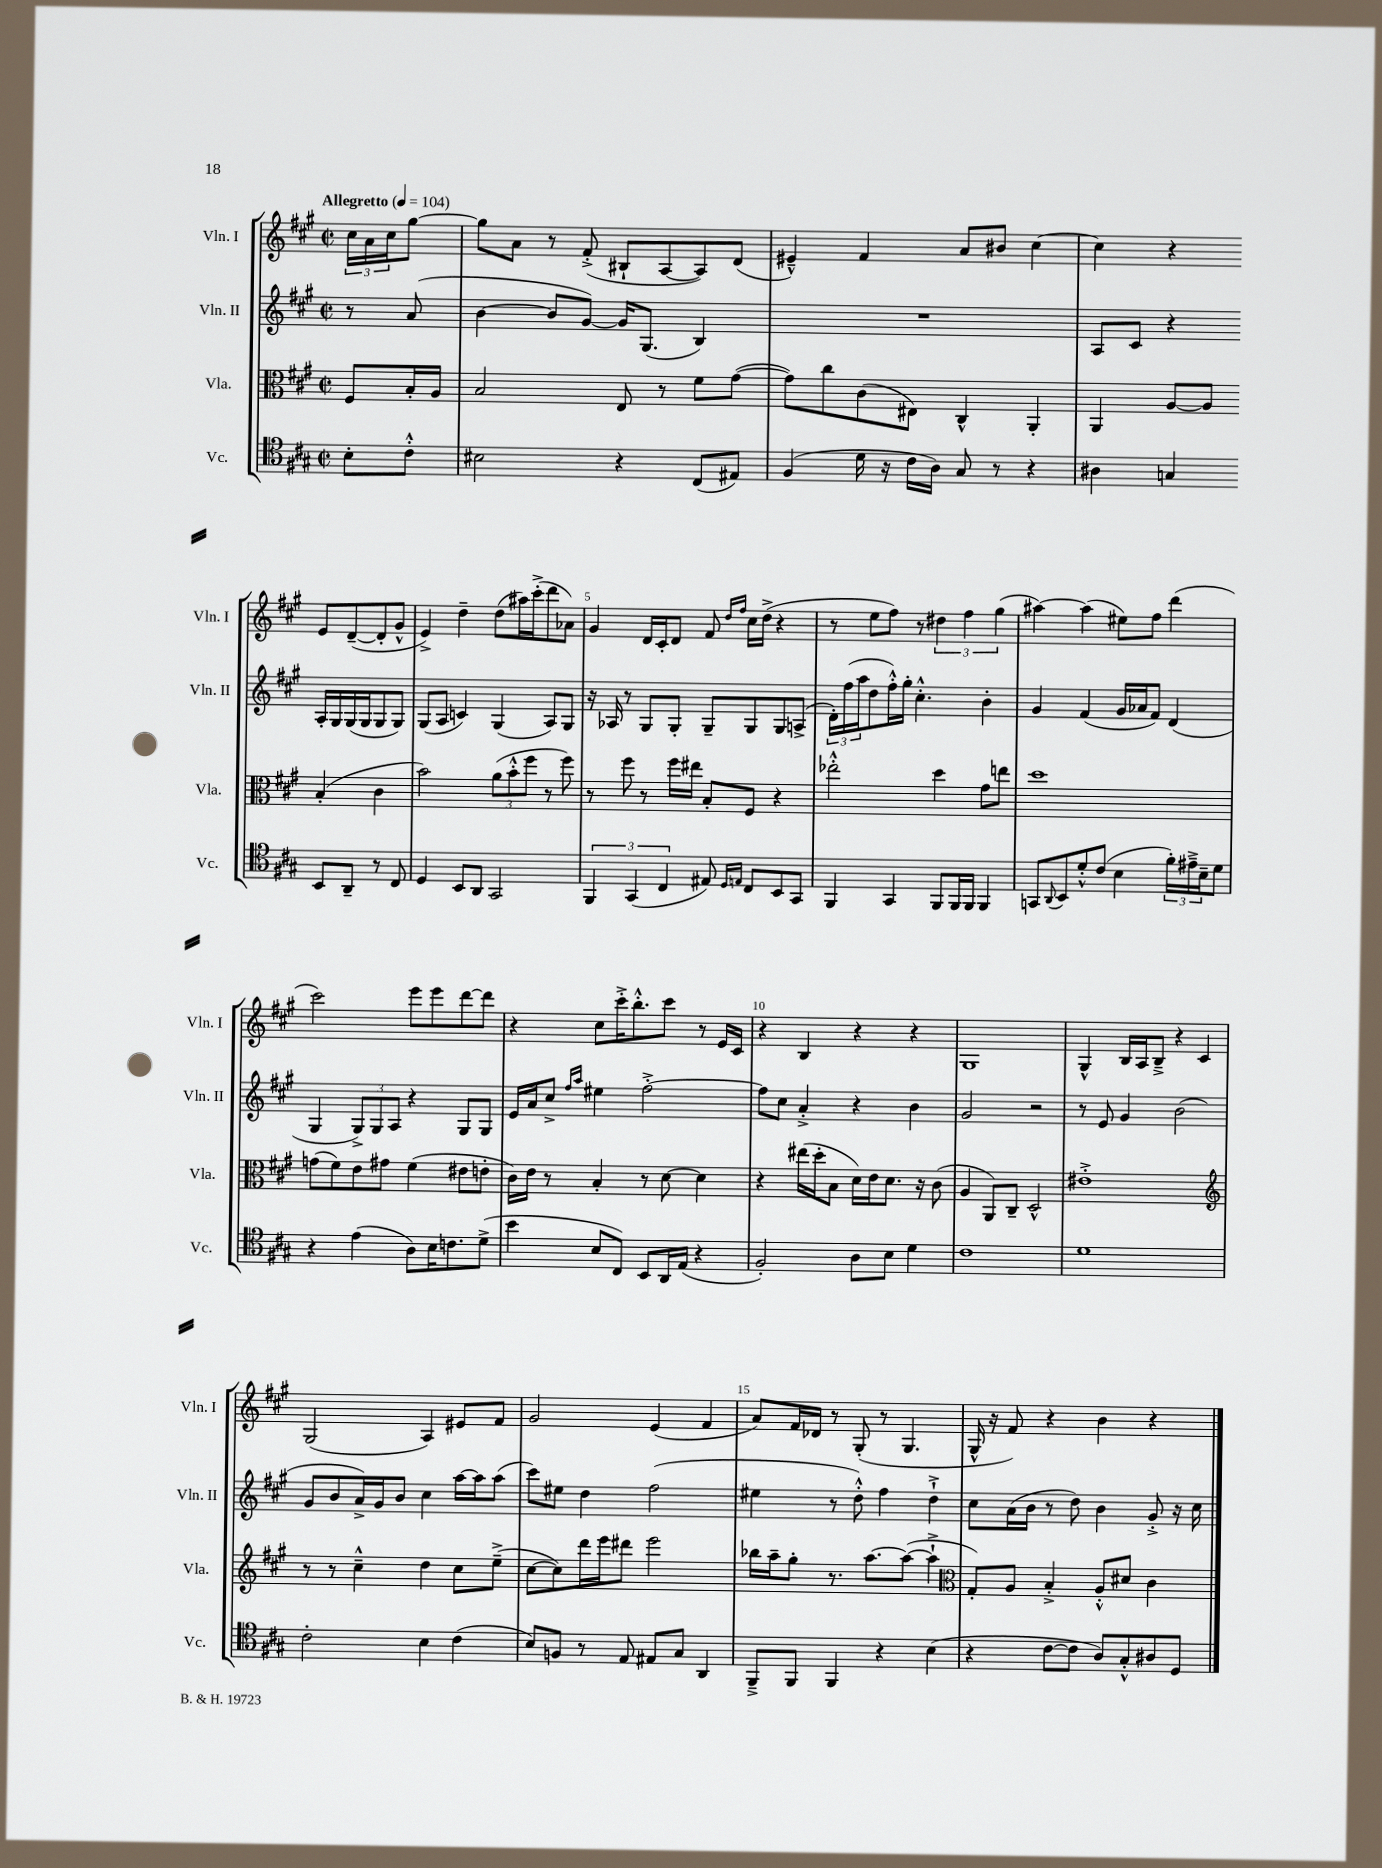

**kern	**kern	**kern	**kern
*part4	*part3	*part2	*part1
*staff4	*staff3	*staff2	*staff1
*I"Vc.	*I"Vla.	*I"Vln. II	*I"Vln. I
*I'Vc.	*I'Vla.	*I'Vln. II	*I'Vln. I
*clefC4	*clefC3	*clefG2	*clefG2
*k[f#c#g#]	*k[f#c#g#]	*k[f#c#g#]	*k[f#c#g#]
*M2/2	*M2/2	*M2/2	*M2/2
*met(c|)	*met(c|)	*met(c|)	*met(c|)
*MM104	*MM104	*MM104	*MM104
=	=	=	=
!	!	!	!LO:TX:a:B:t=Allegretto
8B'\L	8F#/L	8r	24cc#\LL
.	.	.	24a\
.	.	.	24cc#\J
8c#'^^\J	16B'/L	(8a/	[8gg#\J
.	16A/JJ	.	.
=1	=1	=1	=1
2B#X\	2B/	[4b\	8gg#\L]
.	.	.	8a\J
.	.	8b/L]	8r
.	.	[8g#/J)	(8f#'^/
4r	8E/	16g#/KL]	8B#X`/L
.	.	(8.G#/J	.
.	8r	.	[8A/
(8C#/L	8f#\L	4B/)	8A/])
8E#X/J)	([8g#\J	.	(8d/J
=2	=2	=2	=2
(4F#/	8g#\L])	1r	4e#X~^^/)
.	8cc#\	.	.
16d\	(8c#\	.	4f#/
16r	.	.	.
16c#\LL	8E#X\J)	.	.
16A\JJ)	.	.	.
8G#/	4C#^^/	.	8a/L
8r	.	.	8b#X/J
4r	4AA'/	.	[4cc#\
=3	=3	=3	=3
4A#X\	4AA/	8A/L	4cc#\]
.	.	8c#/J	.
4Gn/	[8A/L	4r	4r
.	8A/J]	.	.
8BB/L	(4B'/	16A'/LL	8e/L
.	.	16G#/	.
8AA~/J	.	(16G#/	([8d~/
.	.	16G#/J	.
8r	4c#\	8G#/	8d'/]
8C#/	.	8G#/J)	8g#^^/J
!!LO:LB:g=z
=4	=4	=4	=4
4D/	2b\)	(8G#/L	4e^/)
.	.	8A/J	.
8BB/L	.	4cn/)	4dd~\
8AA/J	.	.	.
2GG#/	(12a\L	(4G#/	(8dd\L
.	12b'^^\	.	.
.	.	.	16aa#X\L)
.	12ff#\J	.	.
.	.	.	(16ccc#'^\J
.	8r	8A/L)	8ddd\
.	8ff#\)	8G#/J	8a-X\J)
=5	=5	=5	=5
6FF#/	8r	16r	4g#/
.	.	16A-X/	.
.	8ff#\	8r	.
(6GG#/	.	.	.
.	8r	8G#/L	16d/LL
.	.	.	16c#'/J
6C#/	.	.	.
.	16ff#\LL	8G#'/J	8d/J
.	16ee#X\JJ	.	.
8E#X/)	8B'/L	8G#~/L	8f#/
16qqD/LL	.	.	16qqdd/LL
16qqEn/JJ	.	.	16qqff#/JJ
8C#/L	8F#/J	8G#/	16cc#\LL
.	.	.	(16dd^\JJ
8BB/	4r	8G#/	4r
8GG#/J	.	(8An^/J	.
=6	=6	=6	=6
4FF#/	2ee-X'^^\	24d'\LL)	8r
.	.	(24ff#\	.
.	.	24aa\J	.
.	.	8dd\	8ee\L
4GG#/	.	16ff#'^^\L)	8ff#\J)
.	.	16gg#'\JJ	.
.	.	4.cc#'^^\	8r
8FF#/L	4dd\	.	6dd#X\
16FF#/L	.	.	.
.	.	.	6ff#\
16FF#/JJ	.	.	.
4FF#/	8g#\L	4b'\	.
.	.	.	(6gg#\
.	8een\J	.	.
=7	=7	=7	=7
8GGn/L	1dd	4g#/	[4aa#X\)
8qqAA/	.	.	.
8BB/	.	.	.
8d'^^/	.	(4f#/	(4aa#\]
(8c#/J	.	.	.
4B\	.	16g#/LL	8ee#X\L)
.	.	16a-X/J	.
.	.	8f#/J)	8ff#\J
24f#'\LL)	.	(4d/	(4ddd\
24e#X~^\	.	.	.
24B~\J	.	.	.
8d\J	.	.	.
!!LO:LB:g=z
=8	=8	=8	=8
4r	(8gn\L	4G#/	2ccc#\)
.	8f#\)	.	.
(4e\	8e\	12G#^/L)	.
.	.	12G#/	.
.	8g#X\J	.	.
.	.	12A/J	.
8A\L)	(4f#\	4r	8eee\L
16B\K	.	.	8eee\
8.cn\	.	.	.
.	8e#X\L	8G#/L	[8ddd\
(8d^\J	8en'\J	8G#/J	8ddd\J]
=9	=9	=9	=9
4b\	16c#\LL)	16e/LL	4r
.	16e\JJ	16a/J	.
.	8r	8cc#^/J	.
.	.	16qqff#/LL	.
.	.	16qqaa/JJ	.
8B/L	4B'/	4ee#X\	8cc#\L
8C#/J)	.	.	16ccc#'^\K
.	.	.	8.bb'^^\
8BB/L	8r	[2ff#'^\	.
16AA/L	[8d\	.	8ccc#\J
(16E/JJ	.	.	.
4r	4d\]	.	8r
.	.	.	16e/LL
.	.	.	16c#/JJ
=10	=10	=10	=10
2F#'/)	4r	8ff#\L]	4r
.	.	8cc#\J	.
.	(16ee#X\LL	4a'^/	4B/
.	16dd'\J	.	.
.	8B\J	.	.
8A\L	16d\LL)	4r	4r
.	16e\J	.	.
8B\J	8.d\J	.	.
4d\	.	4b\	4r
.	16r	.	.
.	(8c#\	.	.
=11	=11	=11	=11
1c#	4A/	2g#/	1G#
.	8AA/L)	.	.
.	8C#~/J	.	.
.	2D^^/	2r	.
=12	=12	=12	=12
1d	1e#X'^	8r	4G#^^/
.	.	8e/	.
.	.	4g#/	16B/LL
.	.	.	16A/J
.	.	.	8B~^/J
.	.	(2b\	4r
.	.	.	4c#/
!!LO:LB:g=z
=13	=13	=13	=13
*	*clefG2	*	*
2c#'\	8r	8g#/L	(2G#/
.	8r	8b/	.
.	4cc#~^^\	16a^/L)	.
.	.	16g#/J	.
.	.	8b/J	.
4B\	4dd\	4cc#\	4A/)
(4c#\	8cc#\L	[16aa\LL	8e#X/L
.	.	16aa\J]	.
.	(8ee~^\J	(8aa\J	8f#/J
=14	=14	=14	=14
8B/L)	[8cc#\L	8ccc#\L)	2g#/
8Fn/J	8cc#\])	8ee#X\J	.
8r	16ddd\L	4dd\	.
.	16eee\J	.	.
8E/	8ddd#X\J	.	.
8E#X/L	2eee\	(2ff#\	(4e/
8G#/J	.	.	.
4AA/	.	.	4f#/
=15	=15	=15	=15
8FF#~^/L	16bb-X\LL	4ee#X\	8a/L)
.	16aa~\J	.	.
8FF#/J	8gg#'\J	.	16f#/L
.	.	.	16d-X/JJ
4FF#/	8.r	8r	8r
.	.	8dd'^^\)	(8G#'/
.	[8.aa\L	.	.
4r	.	4ff#\	8r
.	(8aa\J_	.	4.G#/
(4B\	4aa`^\]	4dd`^\	.
=16	=16	=16	=16
*	*clefC3	*	*
4r	8G#'/L)	8cc#\L	16G#^^/
.	.	.	16r
.	8A/J	(16a\L	8f#/)
.	.	16b\JJ	.
[8c#\L	4B'^/	8r	4r
8c#\J]	.	8dd\)	.
8A/L)	8A'^^/L	4b\	4b\
8G#'^^/	8d#X/J	.	.
8A#X/	4c#\	8g#'^/	4r
8D/J	.	16r	.
.	.	16cc#\	.
==	==	==	==
*-	*-	*-	*-
